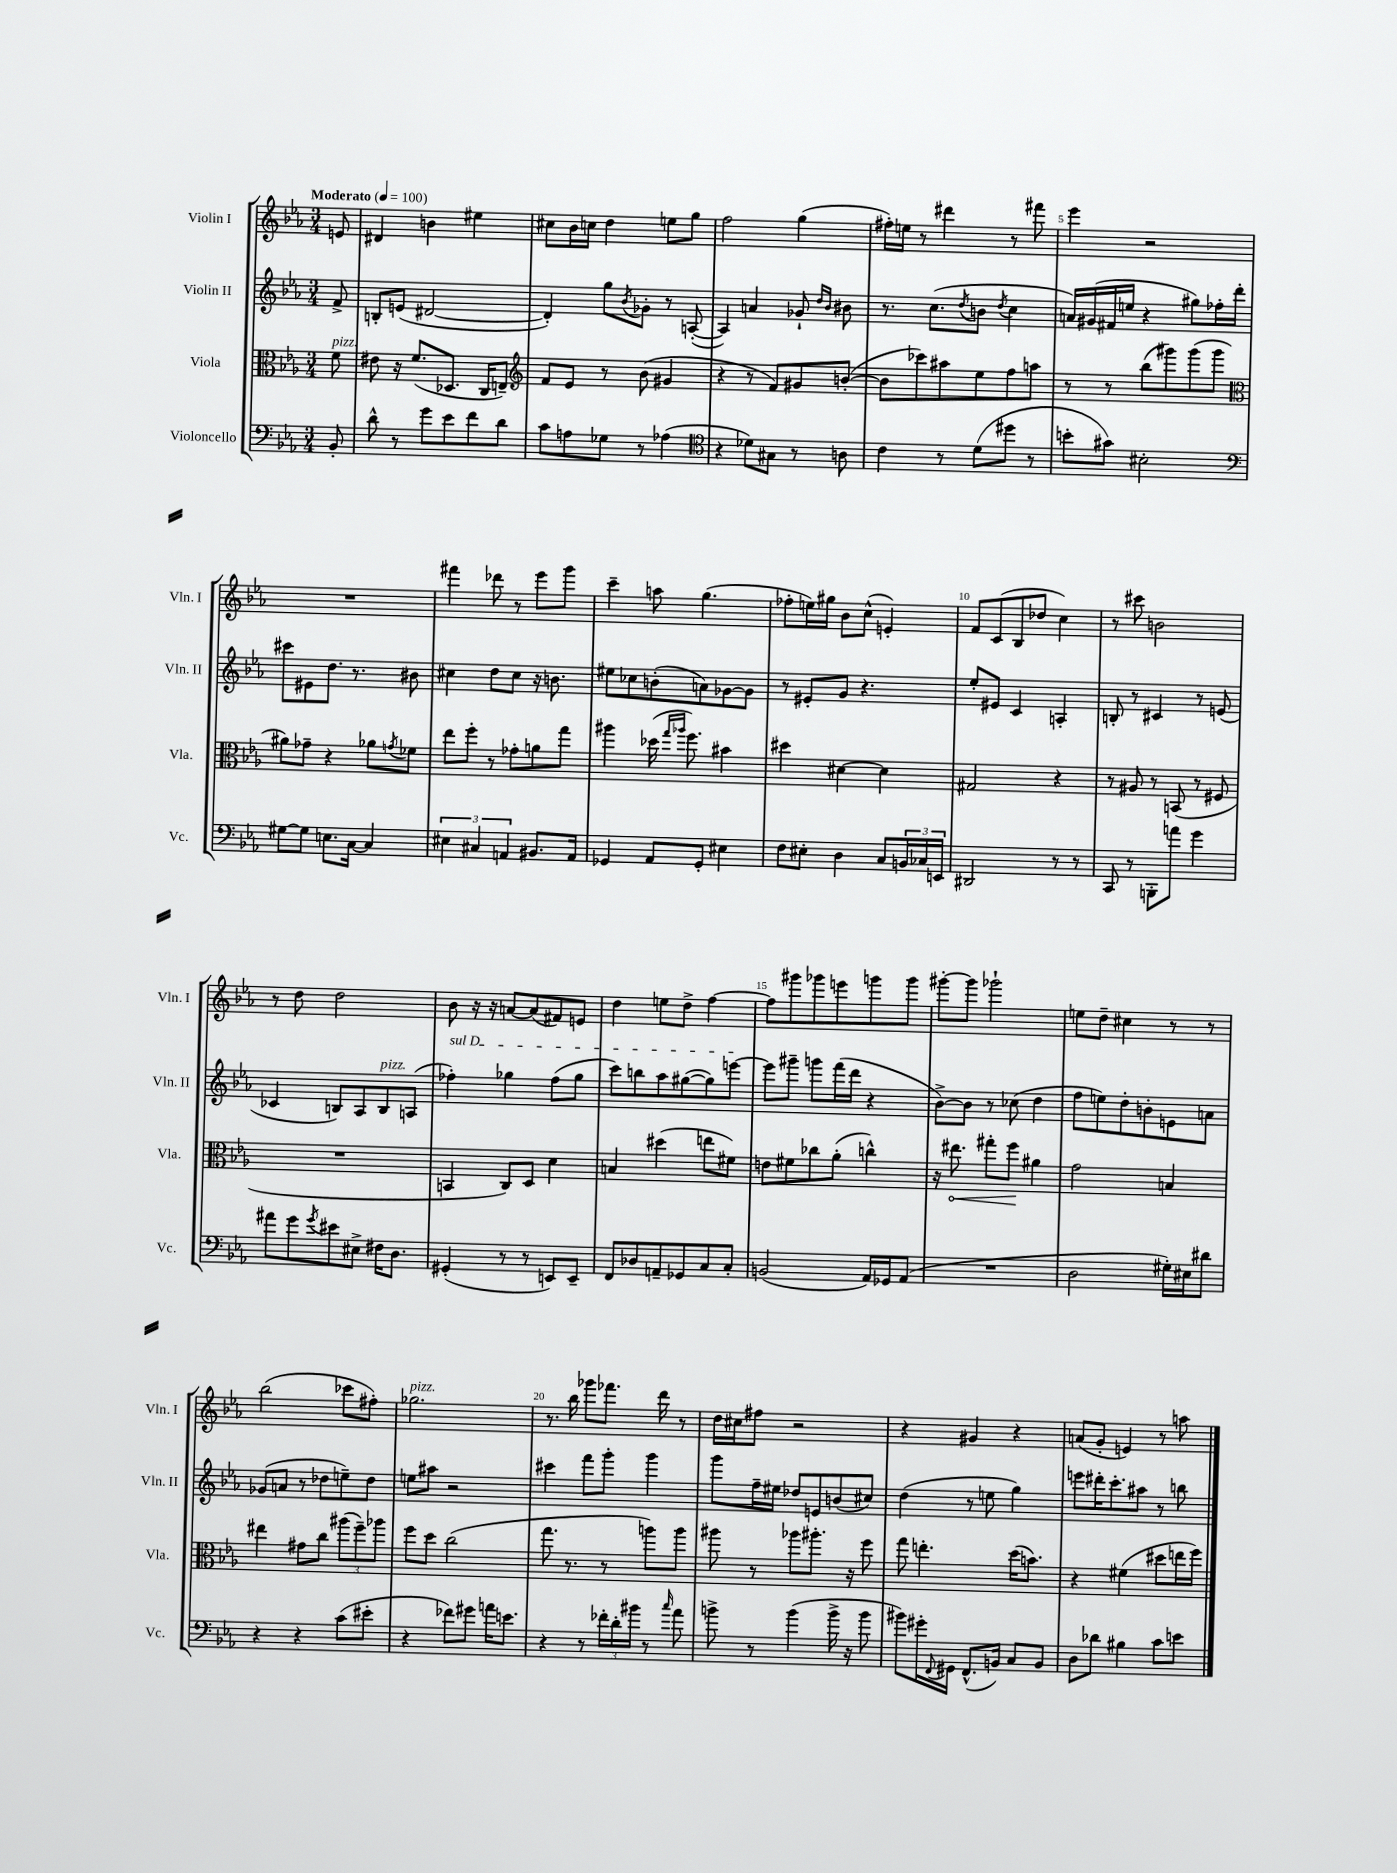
<<
\new StaffGroup <<
\new Staff = "s0" \with { instrumentName = "Violin I" shortInstrumentName = "Vln. I" } {
    \clef treble \key ees \major \numericTimeSignature \time 3/4 \partial 8 \tempo "Moderato" 4 = 100
    e'8 |
    dis'4 b'4 eis''4 |
    cis''8 bes'16 c''16 d''4 e''8 g''8 |
    f''2 g''4( |
    fis''16-.) e''16 r8 dis'''4 r8 fis'''8 |
    ees'''4 r2 |
    R2. |
    fis'''4 des'''8 r8 ees'''8 g'''8 |
    c'''4-- a''8 g''4.( |
    fes''8-. e''16) gis''16 bes'8 c''8-^( e'4-.) |
    f'8 c'8( bes8 des''8 c''4) |
    r8 cis'''8 b'2 |
    r8 d''8 d''2 |
    bes'8 r16 r16 a'8~ a'8( fis'8) e'8 |
    d''4 e''8 d''8-> f''4~ |
    f''8 gis'''8 ges'''8 e'''8 g'''8 g'''8 |
    gis'''8~-. gis'''8 ges'''2-! |
    e''8 d''8-- cis''4 r8 r8 |
    bes''2( ces'''8 fis''8-.) |
    ges''2.^\markup { \italic "pizz." } |
    r8. bes''16 ges'''8 fes'''8. d'''16 r8 |
    d''16 cis''16 fis''8 r2 |
    r4 gis'4 r4 |
    a'8( g'8-. e'4) r8 a''8 \bar "|." |
}
\new Staff = "s1" \with { instrumentName = "Violin II" shortInstrumentName = "Vln. II" } {
    \clef treble \key ees \major \numericTimeSignature \time 3/4 \partial 8
    f'8-> |
    b8-. e'8( dis'2~ |
    dis'4-.) g''8 \acciaccatura { bes'8 } ges'8-. r8 a8~-.( |
    a4) a'4 ges'8-! \grace { d''16 bes'16 } bis'8 |
    r8. c''8.( \acciaccatura { d''8 } b'8 \acciaccatura { d''8 } c''4 |
    a'16) gis'16( fis'16 e''16 r4 gis''8) fes''16-. d'''16-. |
    cis'''8 eis'8 d''8. r8. bis'8 |
    cis''4 d''8 cis''8 r16 b'8. |
    eis''8 ces''8 b'8-.( a'8) ges'8~ ges'8 |
    r8 eis'8-. g'8 r4. |
    ees''8-. eis'8 c'4 a4-. |
    b8-. r8 cis'4 r8 e'8( |
    ces'4 b8) aes8 b8^\markup { \italic "pizz." } a8( |
    \once \override TextSpanner.bound-details.left.text = \markup { \italic "sul D" } fes''4-.\startTextSpan) ges''4 fes''8( ges''8 |
    c'''8) b''8 aes''8 gis''8~( gis''8) e'''8~\stopTextSpan |
    e'''8 gis'''8-- g'''8 f'''16( d'''16 r4 |
    bes'8~->) bes'8 r8 ces''8( d''4 |
    f''8 e''8) d''8-. b'8-. e'8 a'8 |
    ges'8( a'8 r8 des''8 e''8--) des''8 |
    e''8 ais''8 r2 |
    cis'''4 f'''8 g'''8-. g'''4 |
    g'''8 f''16-- eis''16 des''8 e'8 b'8( cis''8) |
    d''4( r8 e''8 g''4) |
    e'''8 dis'''16-. c'''8.-. ais''8 r8 b''8 \bar "|." |
}
\new Staff = "s2" \with { instrumentName = "Viola" shortInstrumentName = "Vla." } {
    \clef alto \key ees \major \numericTimeSignature \time 3/4 \partial 8
    f'8^\markup { \italic "pizz." } |
    eis'8 r16 f'8.( des8. c16 e8--) |
    \clef treble f'8 ees'8 r8 bes'8( gis'4 |
    r4 r8 f'8) gis'8 b'8~-.( |
    b'8 ces'''8) ais''8 ees''8 f''8 a''8 |
    r8 r8 bes''8( gis'''8) gis'''8( gis'''8 |
    \clef alto ais'8) ges'8-- r4 aes'8 \acciaccatura { g'8 } fes'8 |
    ees''8 f''8-. r8 ges'8-. a'8 g''8 |
    ais''4 des''16( \grace { g''16 aes''16 } f''8.) bis'4 |
    dis''4 dis'4~ dis'4 |
    gis2 r4 |
    r8 ais8 r8 b,8( r8 fis8 |
    R2. |
    b,4 c8) d8 d'4 |
    b4 dis''4( e''8 fis'8) |
    e'8 fis'8 ces''8 aes'8-.( c''4-^) |
    r16 \once \override Hairpin.circled-tip = ##t eis''8.\< gis''8-. f''8\! ais'4 |
    g'2 b4 |
    eis''4 gis'8 c''8 \tuplet 3/2 { ais''8( f''8--) aes''8 } |
    f''8 d''8 c''2( |
    g''8. r8. r8 a''8) a''8 |
    ais''8 r8 aes''8 ais''8.-. r16 f''8 |
    g''8 e''4.-. d''16( b'8.) |
    r4 fis'4( dis''8 e''16 f''16) \bar "|." |
}
\new Staff = "s3" \with { instrumentName = "Violoncello" shortInstrumentName = "Vc." } {
    \clef bass \key ees \major \numericTimeSignature \time 3/4 \partial 8
    bes,8-. |
    d'8-^ r8 g'8 ees'8 f'8 d'8 |
    c'8 a8 ges8 r8 aes4( |
    \clef tenor r4 des'8) gis8 r8 a8 |
    c'4 r8 d'8( dis''8 r8 |
    b'8-. gis'8) bis2-. |
    \clef bass gis8~ gis8 e8. c16~ c4 |
    \tuplet 3/2 { eis4 cis4 a,4 } bis,8. a,16 |
    ges,4 aes,8 ges,8-. eis4 |
    f8 eis8-. d4 c8 \tuplet 3/2 { b,16 ces16 e,16 } |
    dis,2 r8 r8 |
    c,8 r8 b,,8-. a'8 g'4 |
    ais'8 g'8 \acciaccatura { g'8 } eis'8 eis8-> fis16 d8. |
    gis,4-.( r8 r8 e,8) e,8-- |
    f,8 des8 a,8-- ges,8 c8 c8-. |
    b,2( aes,16) ges,16 aes,8( |
    R2. |
    d2 gis16-.) eis16 dis'8 |
    r4 r4 c'8( eis'8-. |
    r4 fes'8) gis'8 a'16 e'8. |
    r4 r8 \tuplet 3/2 { fes'16-. d'16-. bis'16 } r8 \grace { c''16 } aes'8 |
    b'8-> r8 b'4( b'16-> r16 b'8 |
    bis'8) gis'16-. \appoggiatura { f,8 } gis,16 f,8.-^( b,16) c8 b,8 |
    d8 des'8 bis4 c'8 e'8 \bar "|." |
}
>>
>>
\layout { \context { \Score \override BarNumber.break-visibility = ##(#f #t #t) barNumberVisibility = #(every-nth-bar-number-visible 5) } }
